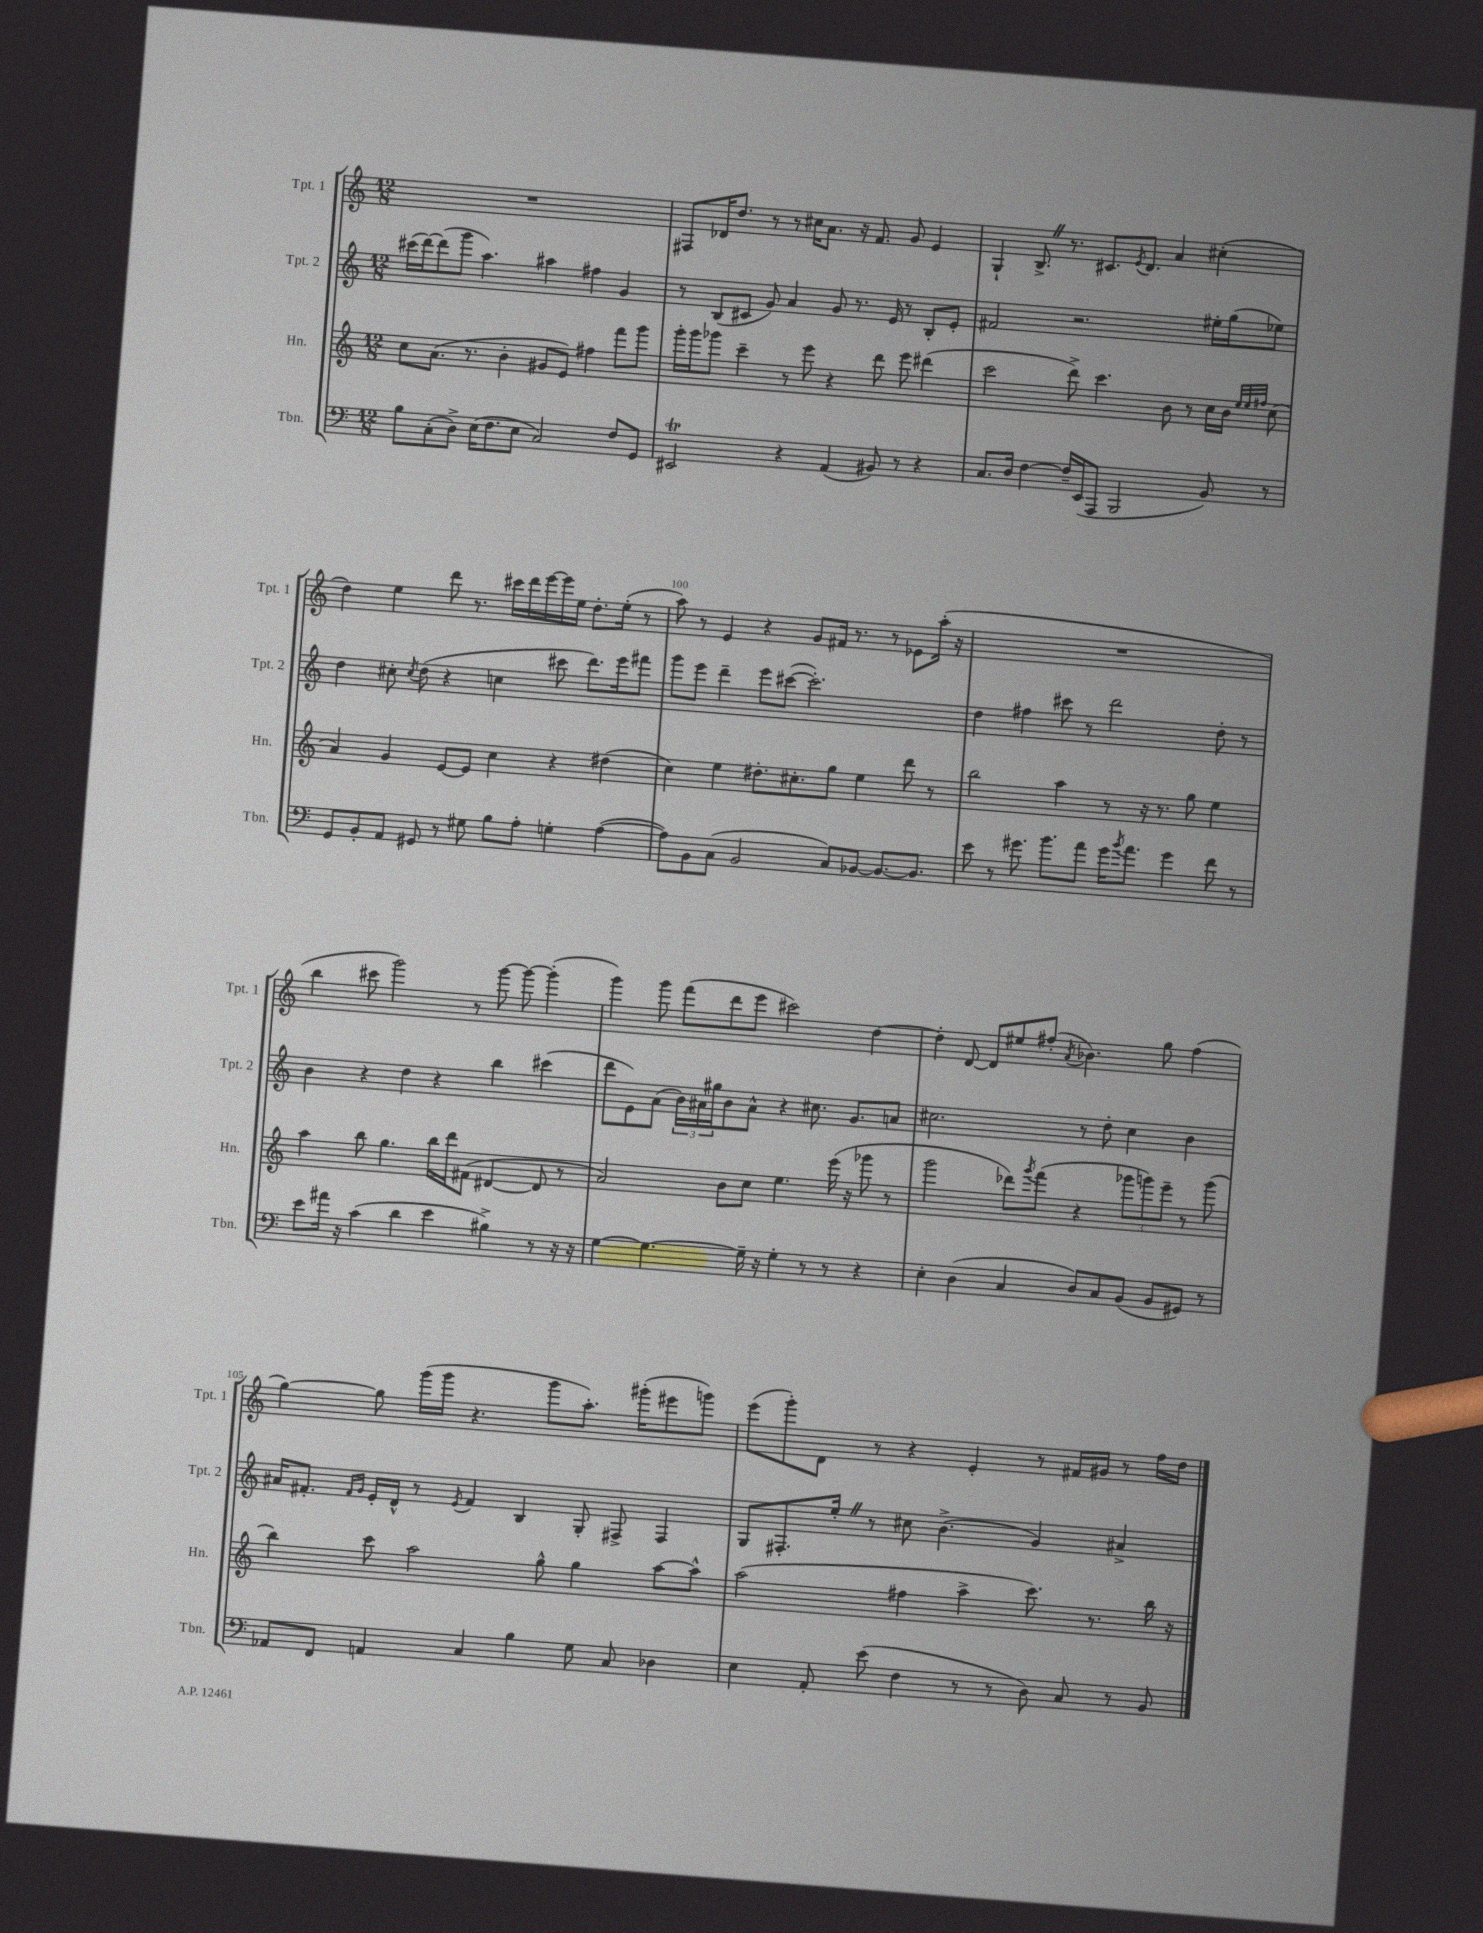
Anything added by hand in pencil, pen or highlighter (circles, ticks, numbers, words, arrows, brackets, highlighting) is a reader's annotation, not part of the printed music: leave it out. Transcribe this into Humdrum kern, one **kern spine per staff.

**kern	**kern	**kern	**kern
*part4	*part3	*part2	*part1
*staff4	*staff3	*staff2	*staff1
*I"Tbn.	*I"Hn.	*I"Tpt. 2	*I"Tpt. 1
*I'Tbn.	*I'Hn.	*I'Tpt. 2	*I'Tpt. 1
*clefF4	*clefG2	*clefG2	*clefG2
*k[]	*k[]	*k[]	*k[]
*M12/8	*M12/8	*M12/8	*M12/8
=96	=96	=96	=96
8B\L	8cc\L	(16ccc#X\LL	1.r
.	.	[16ddd\J)	.
(8C'\	(8.a\J	(8ddd\]	.
8D^\J)	.	8ggg\J	.
.	8.r	.	.
(16E\KL	.	4.aa\)	.
8.F\	.	.	.
.	4b'\	.	.
8E\J	.	.	.
2C/)	8g#X/L	4aa#X\	.
.	8e/J)	.	.
.	4ff#X\	4ff#X\	.
8F/L	8fff\L	4g/	.
8GG/J	8ggg\J	.	.
=97	=97	=97	=97
2EE#Xt/	16ggg'\LL	8r	8F#X/L
.	16ggg\J	.	.
.	8ggg-X\J	(8B/L	16d-X/K
.	.	.	8.dd/J
.	4ccc~\	8c#X/J	.
.	.	8g/)	8r
4r	8r	4a/	8r
.	8eee\	.	16cc#X\KL
.	.	.	8.a\J
(4AA/	4r	8g/	.
.	.	8.r	16r
.	.	.	8.f/
8BB#X/)	8ddd\	.	.
.	.	16e/	.
8r	8eee\	8r	8g/
4r	(4ddd#X\	8B'/L	4e/
.	.	8e'/J	.
=98	=98	=98	=98
8.C/L	2ccc\	2f#X/	4G`/
16D/Jk	.	.	.
[4F\	.	.	8.B^Z/
.	.	.	8.r
16F~/LL]	8ddd^\)	2.r	.
(16EE/J	.	.	.
8AAA/J	4.ccc\	.	8.c#X/L
2BBB/	.	.	.
.	.	.	8qe/
.	.	.	8.d/J
.	8b\	.	4a/
.	8r	.	.
8BB/)	16cc\LL	16ee#X'\LL	(4cc#X'\
.	16b\JJ	(16gg\J	.
.	32qqee/LLL	.	.
.	32qqee/	.	.
.	32qqff#X/JJJ	.	.
8r	(8cc\	8ee-X\J)	.
!!LO:LB:g=z
=99	=99	=99	=99
8GG/L	4a/)	4dd\	4dd\)
8BB'/	.	.	.
8AA/J	4g/	8cc#X'\	4ee\
.	.	8qcc#/	.
8GG#X/	.	(8dd\	.
8r	[8e/L	4r	8ddd\
8G#X\	8e/J]	.	8.r
8B\L	4cc\	4ccn\	.
.	.	.	16ccc#X\LL
8A'\J	.	.	16ddd\
.	.	.	[16eee\
4Gn'\	4r	8ccc#X\	16eee\]
.	.	.	16ee\JJ
.	.	8.ddd\L)	8.dd'\L
([4A\	(4dd#X\	.	.
.	.	16eee\k	(16ee'\Jk
.	.	8fff#X\J	8r
=100	=100	=100	=100
8A\L])	4cc\)	8ggg\L	8aa\)
8BB\	.	8eee\J	8r
(8C\J	4ee\	4ddd~\	4e/
2BB/	.	.	.
.	8.dd#X'\L	8eee\L	4r
.	.	([8ccc#X\J	.
.	8.cc#X'\	.	.
.	.	2.ccc#'\])	8g/L
8C/L)	8gg\J	.	16f#X/Jk
.	.	.	8.r
[8BB-X/J	4ee\	.	.
8.BB-/L_	.	.	8r
.	8ddd\	.	8e-X\L
8.BB-/J]	.	.	.
.	8r	.	(16aa'\Jk
.	.	.	16r
=101	=101	=101	=101
8e\	2bb\	4dd\	1.r
8r	.	.	.
8.g#X\	.	4ff#X\	.
8.b\L	.	.	.
.	4aa\	8ccc#X\	.
8a\J	.	8r	.
16g#\KL	8r	2ddd\	.
8qb/	.	.	.
8.a\J	.	.	.
.	16r	.	.
.	8.r	.	.
4g#\	.	.	.
.	8gg\	.	.
8f\	4ee\	8dd'\	.
8r	.	8r	.
!!LO:LB:g=z
=102	=102	=102	=102
8e\L	4aa\	4b\	4bb\
16a#X\Jk	.	.	.
16r	.	.	.
(4c\	8bb\	4r	8ccc#X\
.	4.gg\	.	2ggg\)
4d\	.	4dd\	.
4e\	16bb\LL	4r	.
.	16ddd\J	.	.
.	(8f#X\J	.	8r
4B#X^\)	[4d#X/	4bb\	[8ggg\
.	.	.	8ggg\_
8r	8d#/]	(4ccc#X\	(4ggg'\]
16r	8r	.	.
16r	.	.	.
=103	=103	=103	=103
[4G\	2a/)	8ddd\L	4ggg\)
.	.	8e\)	.
4.G\_	.	(8a\J	8ggg\
.	.	24b\LL)	(8fff\L
.	.	24a#X\	.
.	.	24gg#X\J	.
.	8b\L	8b\	8ddd\
16G~\]	8cc\J	8a#^^\J	8eee\J
16r	.	.	.
4G'\	4.ee\	4r	2ccc#X\)
8r	.	8.cc#X\	.
8r	(16eee\	.	.
.	16r	8.g/L	.
4r	8ggg-X\	.	[4dd\
.	8r	8an/J	.
=104	=104	=104	=104
4E'\	2ggg\	2.cc#X\	4dd'\]
(4D\	.	.	[8d/
.	.	.	8d/L]
4C/	8ddd-X\L)	.	8ee#X/
.	8qggg/	.	.
.	(8fff\J	.	(8ff#X'/J
.	.	.	8qa/
8D/L)	4r	8r	4.b-X\)
8C/	.	8dd'\	.
(8BB/J	12ggg-X\L	4cc#\	.
.	12gggn\)	.	.
8BB/L	.	.	8gg\
.	12eee~\J	.	.
8GG#X/J)	8r	4b\	(4ff#\
8r	(8ggg\	.	.
!!LO:LB:g=z
=105	=105	=105	=105
8AA-X/L	4bb\)	16a#X/KL	[4gg\)
.	.	8.f#X'/J	.
8FF/J	.	.	.
.	.	16qqf#/LL	.
.	.	16qqg/JJ	.
4AAn/	8ccc\	16e'/LL	8gg\]
.	.	16d^^/JJ	.
.	2aa\	8r	(16ggg\LL
.	.	.	16ggg\JJ
.	.	8qe/	.
4C/	.	4f#/	4.r
4B\	.	4B/	.
.	8gg^^\	.	8ggg\L
8G\	4gg\	8G'/	8.aa'\J)
8C/	.	8F#X^/	.
.	.	.	(16ggg#X'\KL
4D-X\	[8aa\L	4F#/	8eee#X\
.	8aa^^\J]	.	8gggn\J)
=106	=106	=106	=106
4E\	(2aa\	8G/L	(8eee\L
.	.	8.F#X'/	8ggg'\)
8AA'/	.	.	8d\J
.	.	16ee'Z/Jk	.
(8e\	.	8r	8r
4F\	4ff#X\	8cc#X\	4r
.	.	(4.b^\	.
8r	4aa^\	.	4e'/
8r	.	.	.
8D\)	8.ccc\)	4g/)	8r
8C/	.	.	16f#X/LL
.	8.r	.	16g#X/JJ
8r	.	4a#X^/	8r
8BB/	16bb\	.	16ff\LL
.	16r	.	16dd\JJ
==	==	==	==
*-	*-	*-	*-
